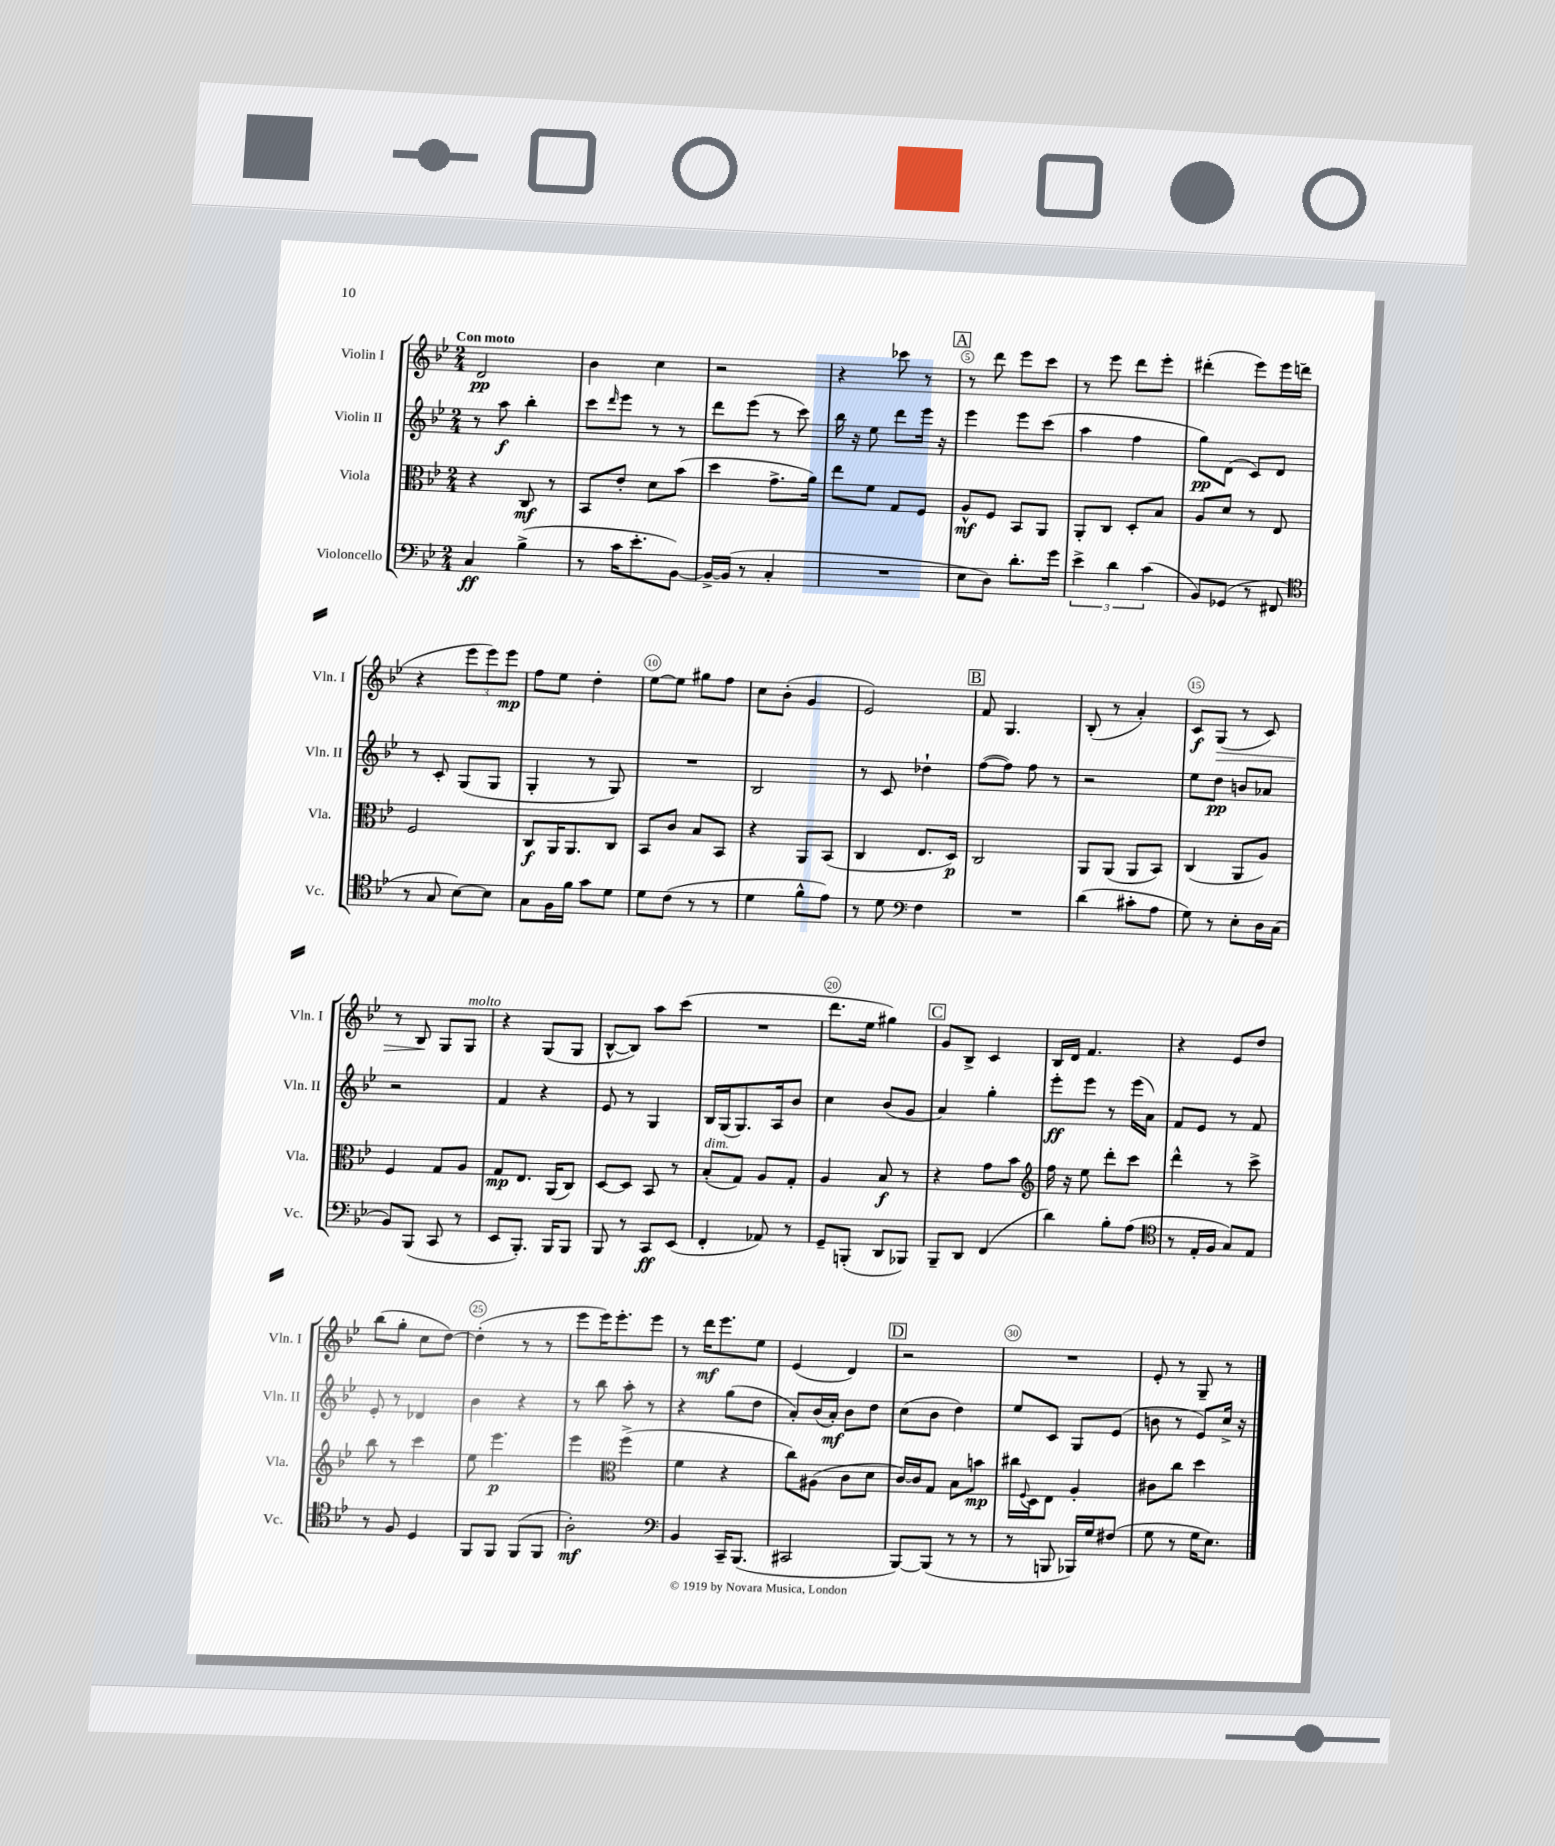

**kern	**dynam	**kern	**dynam	**kern	**dynam	**kern	**dynam
*part4	*part4	*part3	*part3	*part2	*part2	*part1	*part1
*staff4	*staff4	*staff3	*staff3	*staff2	*staff2	*staff1	*staff1
*I"Violoncello	*	*I"Viola	*	*I"Violin II	*	*I"Violin I	*
*I'Vc.	*	*I'Vla.	*	*I'Vln. II	*	*I'Vln. I	*
*clefF4	*	*clefC3	*	*clefG2	*	*clefG2	*
*k[b-e-]	*	*k[b-e-]	*	*k[b-e-]	*	*k[b-e-]	*
*M2/4	*	*M2/4	*	*M2/4	*	*M2/4	*
=1	=1	=1	=1	=1	=1	=1	=1
!	!	!	!	!	!	!LO:TX:a:B:t=Con moto	!
4C/	ff	4r	.	8r	.	2d/	pp
.	.	.	.	8aa\	f	.	.
(4B-^\	.	8C/	mf	4bb-'\	.	.	.
.	.	8r	.	.	.	.	.
=2	=2	=2	=2	=2	=2	=2	=2
8r	.	8BB-/L	.	8ccc\L	.	4b-\	.
.	.	.	.	16qqddd/	.	.	.
16c\KL	.	8e-'/J	.	8eee-\J	.	.	.
8.e-'\	.	.	.	.	.	.	.
.	.	8d\L	.	8r	.	4cc\	.
[8BB-\J)	.	(8b-\J	.	8r	.	.	.
=3	=3	=3	=3	=3	=3	=3	=3
16BB-^/LL_	.	4dd\	.	8ddd\L	.	2r	.
(16BB-/JJ]	.	.	.	.	.	.	.
8r	.	.	.	(8eee-\J	.	.	.
4C'/	.	8.g^\L	.	8r	.	.	.
.	.	.	.	8ccc\)	.	.	.
.	.	16a\Jk)	.	.	.	.	.
=4	=4	=4	=4	=4	=4	=4	=4
2r	.	8ee-\L	.	16bb-\	.	4r	.
.	.	.	.	16r	.	.	.
.	.	8f\J	.	8ee-\	.	.	.
.	.	8G/L	.	8ddd\L	.	8ccc-X\	.
.	.	8F/J	.	16eee-\Jk	.	8r	.
.	.	.	.	16r	.	.	.
!!LO:REH:place=s1:t=A
=5	=5	=5	=5	=5	=5	=5	=5
8E-\L	.	8A^^/L	mf	4eee-\	.	8r	.
8D\J)	.	8F/J	.	.	.	8ddd\	.
8.d'\L	.	8BB-/L	.	8eee-\L	.	8eee-\L	.
.	.	8AA/J	.	(8ccc\J	.	8ccc\J	.
16g\Jk	.	.	.	.	.	.	.
=6	=6	=6	=6	=6	=6	=6	=6
6e-^\	.	8AA'/L	.	4aa\	.	8r	.
.	.	8C/J	.	.	.	8eee-\	.
6d\	.	.	.	.	.	.	.
.	.	8D'/L	.	4ff\	.	8ddd\L	.
(6c\	.	.	.	.	.	.	.
.	.	8B-/J	.	.	.	8eee-'\J	.
=7	=7	=7	=7	=7	=7	=7	=7
8BB-/L)	.	8A/L	.	8gg\L)	pp	(4ddd#X'\	.
(8GG-X/J	.	8d/J	.	(8d\J	.	.	.
8r	.	8r	.	8c/L)	.	8eee-\L)	.
8FF#X/	.	8E-/	.	8d/J	.	16eee-\L	.
.	.	.	.	.	.	(16dddn\JJ	.
!!LO:LB:g=z
=8	=8	=8	=8	=8	=8	=8	=8
*clefC4	*	*	*	*	*	*	*
8r	.	2F/	.	8r	.	4r	.
8G/	.	.	.	8c'/	.	.	.
[8B-\L)	.	.	.	(8G/L	.	12eee-\L	.
.	.	.	.	.	.	12eee-\)	.
8B-\J]	.	.	.	8G/J	.	.	.
.	.	.	.	.	.	12eee-\J	mp
=9	=9	=9	=9	=9	=9	=9	=9
8G\L	.	8C/L	f	4G'/	.	8ff\L	.
16F\L	.	16AA/K	.	.	.	8ee-\J	.
16f\JJ	.	8.AA/	.	.	.	.	.
8g\L	.	.	.	8r	.	4dd'\	.
8d\J	.	8C/J	.	8G/)	.	.	.
=10	=10	=10	=10	=10	=10	=10	=10
8d\L	.	8BB-/L	.	2r	.	[8ee-\L	.
(8c\J	.	8c/J	.	.	.	8ee-\J]	.
8r	.	8B-/L	.	.	.	8gg#X\L	.
8r	.	8BB-/J	.	.	.	8ff\J	.
=11	=11	=11	=11	=11	=11	=11	=11
4d\	.	4r	.	2B-/	.	8cc\L	.
.	.	.	.	.	.	(8b-'\J	.
8f^^\L	.	8AA/L	.	.	.	4g/	.
8e-\J)	.	(8BB-/J	.	.	.	.	.
=12	=12	=12	=12	=12	=12	=12	=12
8r	.	4C/	.	8r	.	2e-/)	.
8d\	.	.	.	8c/	.	.	.
*clefF4	*	*	*	*	*	*	*
4F\	.	8.E-/L	.	4dd-X`\	.	.	.
.	.	16D/Jk)	p	.	.	.	.
!!LO:REH:place=s1:t=B
=13	=13	=13	=13	=13	=13	=13	=13
2r	.	2C/	.	([8ff\L	.	8f/	.
.	.	.	.	8ff\J])	.	4.G/	.
.	.	.	.	8ff\	.	.	.
.	.	.	.	8r	.	.	.
=14	=14	=14	=14	=14	=14	=14	=14
(4d\	.	8AA/L	.	2r	.	(8B-'/	.
.	.	(8AA/J	.	.	.	8r	.
8c#X'\L	.	8AA/L	.	.	.	4a'/)	.
8A\J	.	8BB-/J)	.	.	.	.	.
=15	=15	=15	=15	=15	=15	=15	=15
8G\)	.	(4C/	.	8ee-\L	.	8c/L	f
!	!	!	!	!	!	!	!LO:HP:b
8r	.	.	.	8dd\J	pp	(8G/J	>
8E-'\L	.	8AA/L	.	8bn/L	.	8r	.
16D\L	.	8A/J)	.	8a-X/J	.	8c/)	.
(16C\JJ	.	.	.	.	.	.	.
!!LO:LB:g=z
=16	=16	=16	=16	=16	=16	=16	=16
8BB-/L)	.	4F/	.	2r	.	8r	.
(8BBB-/J	.	.	.	.	.	8B-/	.
8CC/	.	8G/L	.	.	.	8G/L	]
!	!	!	!	!	!	!LO:TX:a:i:t=molto	!
8r	.	8A/J	.	.	.	8G/J	.
=17	=17	=17	=17	=17	=17	=17	=17
8EE-/L	.	8G/L	mp	4f/	.	4r	.
8.BBB-'/J)	.	8.E-/J	.	.	.	.	.
.	.	.	.	4r	.	(8G/L	.
16BBB-/KL	.	(16AA/KL	.	.	.	.	.
8BBB-/J	.	8C/J)	.	.	.	8G/J	.
=18	=18	=18	=18	=18	=18	=18	=18
8BBB-/	.	[8D/L	.	8e-/	.	[8B-^^/L	.
8r	.	8D/J]	.	8r	.	8B-/J])	.
8CC/L	ff	8BB-/	.	4G/	.	8aa\L	.
(8EE-/J	.	8r	.	.	.	(8ccc\J	.
=19	=19	=19	=19	=19	=19	=19	=19
!	!	!LO:TX:a:i:t=dim.	!	!	!	!	!
4FF'/	.	(8B-'/L	.	16B-/LL	.	2r	.
.	.	.	.	(16G/J	.	.	.
.	.	8G/J)	.	8.G/)	.	.	.
8AA-X/)	.	8A/L	.	.	.	.	.
.	.	.	.	16A/k	.	.	.
8r	.	8G'/J	.	8b-/J	.	.	.
=20	=20	=20	=20	=20	=20	=20	=20
8GG~/L	.	4A/	.	4cc\	.	8.ddd\L	.
(8BBBn'/J	.	.	.	.	.	.	.
.	.	.	.	.	.	16ee-\Jk	.
8DD/L	.	8B-/	f	(8b-/L	.	4gg#X\)	.
8BBB-X/J)	.	8r	.	8g/J	.	.	.
!!LO:REH:place=s1:t=C
=21	=21	=21	=21	=21	=21	=21	=21
8BBB-~/L	.	4r	.	4a/)	.	8g/L	.
8DD/J	.	.	.	.	.	8B-^/J	.
(4FF/	.	8g\L	.	4gg'\	.	4c/	.
.	.	8b-\J	.	.	.	.	.
=22	=22	=22	=22	=22	=22	=22	=22
*	*	*clefG2	*	*	*	*	*
4d\)	.	16ff\	.	8eee-'\L	ff	16B-/LL	.
.	.	16r	.	.	.	16d/JJ	.
.	.	8ee-\	.	8eee-\J	.	4.f/	.
8B-'\L	.	8ddd'\L	.	8r	.	.	.
(8A\J	.	8ccc\J	.	(16eee-\LL	.	.	.
.	.	.	.	16a\JJ)	.	.	.
=23	=23	=23	=23	=23	=23	=23	=23
*clefC4	*	*	*	*	*	*	*
8r	.	4ddd^^\	.	8f/L	.	4r	.
16E-'/LL	.	.	.	8e-/J	.	.	.
16F/JJ	.	.	.	.	.	.	.
8G/L)	.	8r	.	8r	.	8e-/L	.
8E-/J	.	8ccc^\	.	8f/	.	8dd/J	.
!!LO:LB:g=z
=24	=24	=24	=24	=24	=24	=24	=24
8r	.	8bb-\	.	8e-'/	.	(8bb-\L	.
8F/	.	8r	.	8r	.	8gg'\J	.
4D/	.	4ccc\	.	4d-X/	.	8cc\L	.
.	.	.	.	.	.	[8dd\J)	.
=25	=25	=25	=25	=25	=25	=25	=25
8FF/L	.	8ee-\	.	4b-\	.	(4dd'\]	.
8FF/J	.	4.eee-\	p	.	.	.	.
(8FF/L	.	.	.	4r	.	8r	.
8FF/J	.	.	.	.	.	8r	.
=26	=26	=26	=26	=26	=26	=26	=26
2A'\)	mf	4eee-\	.	8r	.	8eee-\L	.
.	.	.	.	8bb-\	.	16eee-\K)	.
.	.	.	.	.	.	8.eee-'\	.
*	*	*clefC3	*	*	*	*	*
.	.	(4ff^\	.	8aa'\	.	.	.
.	.	.	.	8r	.	8eee-\J	.
=27	=27	=27	=27	=27	=27	=27	=27
*clefF4	*	*	*	*	*	*	*
4BB-/	.	4f\	.	4r	.	8r	.
.	.	.	.	.	.	16ddd\KL	mf
.	.	.	.	.	.	8.eee-\	.
16CC~/KL	.	4r	.	(8gg\L	.	.	.
(8.BBB-/J	.	.	.	.	.	.	.
.	.	.	.	8dd\J	.	8ee-\J	.
=28	=28	=28	=28	=28	=28	=28	=28
2CC#X/	.	8cc\L)	.	8a'/L)	.	(4e-/	.
.	.	(8A#X\J	.	(16b-/L	.	.	.
.	.	.	.	16a'/JJ)	mf	.	.
.	.	8c\L	.	8b-\L	.	4d/)	.
.	.	8d\J	.	8dd\J	.	.	.
!!LO:REH:place=s1:t=D
=29	=29	=29	=29	=29	=29	=29	=29
[8BBB-/L)	.	[16c/LL)	.	(8cc\L	.	2r	.
.	.	16c/J]	.	.	.	.	.
(8BBB-/J]	.	8G/J	.	8b-\J	.	.	.
8r	.	8B-\L	.	4dd\)	.	.	.
8r	.	8bn\J	mp	.	.	.	.
=30	=30	=30	=30	=30	=30	=30	=30
8r	.	16cc#X\LL	.	8ee-/L	.	2r	.
.	.	8qqF/	.	.	.	.	.
.	.	16D\J	.	.	.	.	.
8BBBn/	.	8E-\J	.	8c/J	.	.	.
16BBB-X/LL)	.	4A'/	.	8G/L	.	.	.
16G/J	.	.	.	.	.	.	.
(8F#X/J	.	.	.	(8e-/J	.	.	.
=31	=31	=31	=31	=31	=31	=31	=31
8G\	.	8c#X\L	.	8bn\	.	8e-'/	.
8r	.	8cc\J	.	8r	.	8r	.
16G\KL	.	4dd\	.	8e-/L)	.	8G~/	.
8.E-\J)	.	.	.	.	.	.	.
.	.	.	.	16cc^/Jk	.	8r	.
.	.	.	.	16r	.	.	.
==	==	==	==	==	==	==	==
*-	*-	*-	*-	*-	*-	*-	*-
